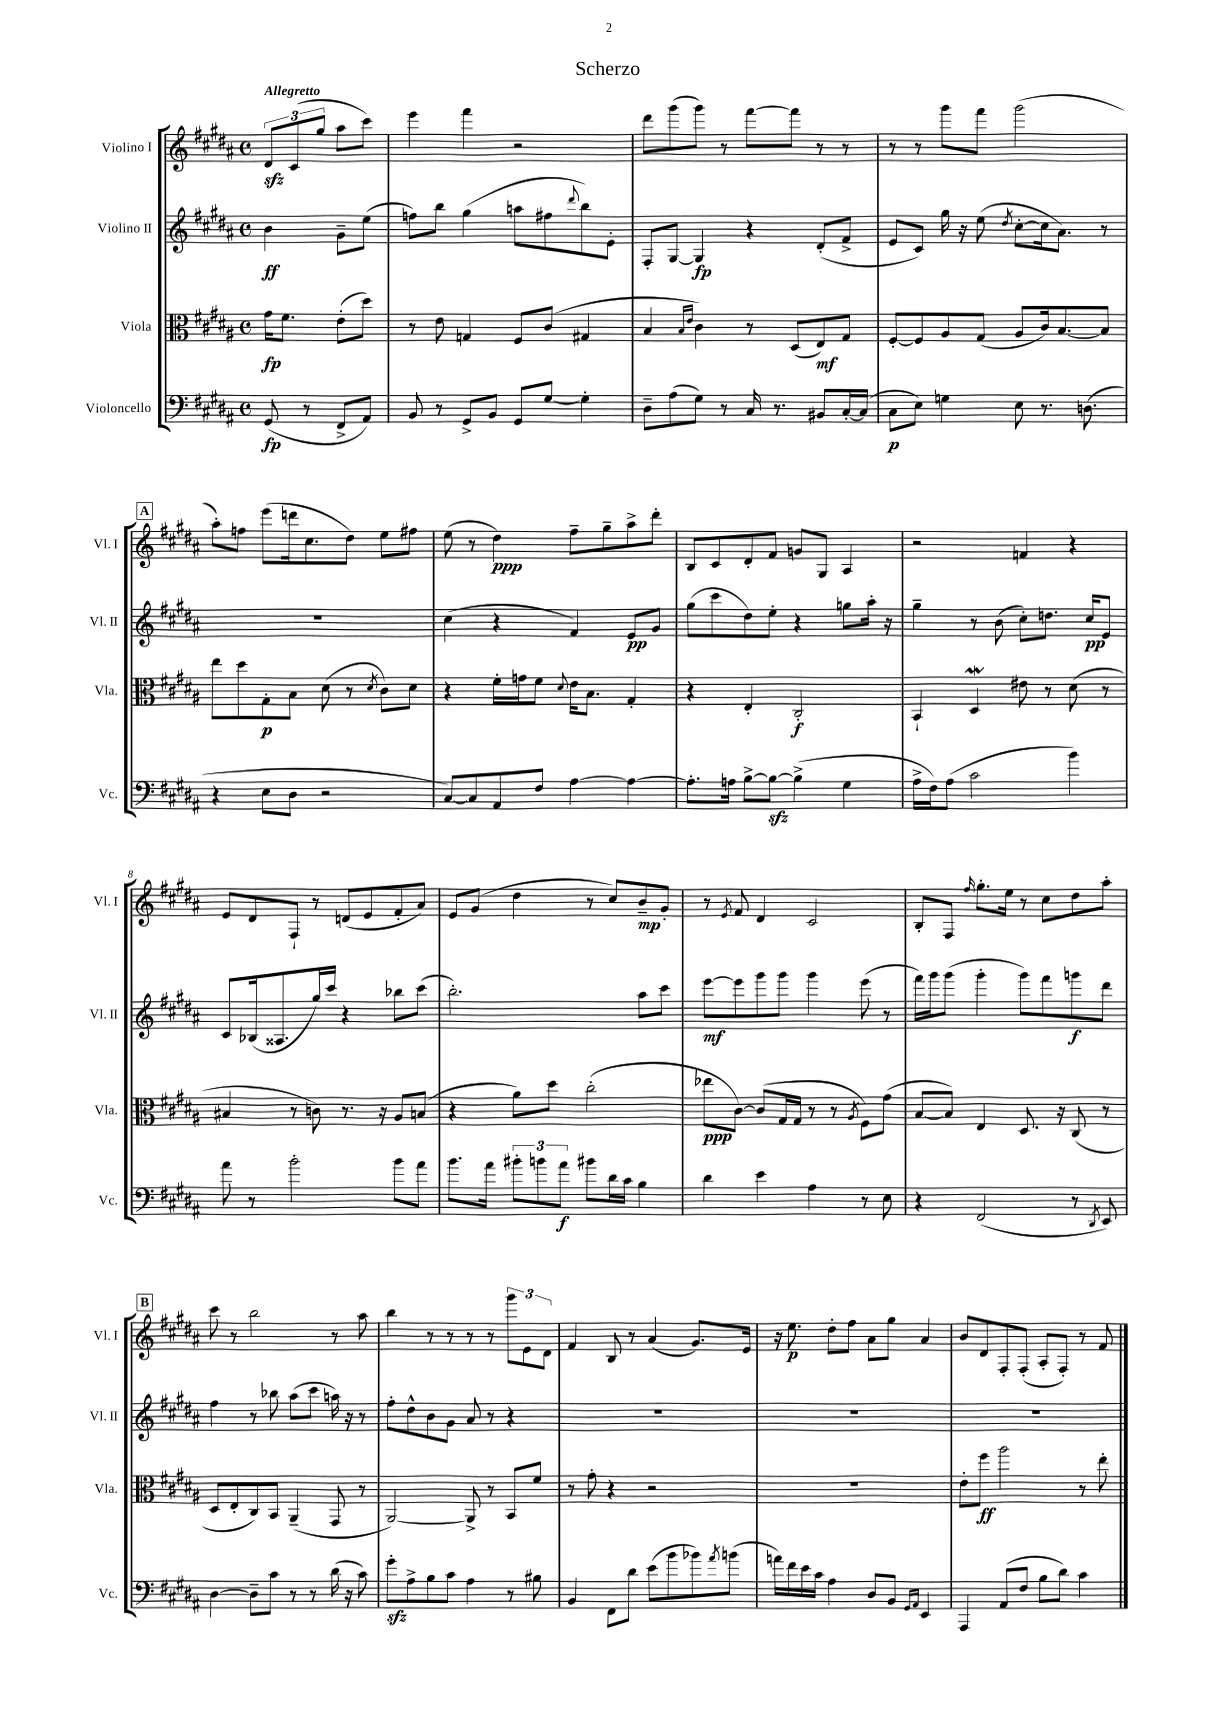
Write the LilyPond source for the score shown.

\header { title = "Scherzo" }
<<
\new StaffGroup <<
\new Staff = "s0" \with { instrumentName = "Violino I" shortInstrumentName = "Vl. I" } {
    \clef treble \key b \major \defaultTimeSignature \time 4/4 \partial 2 \tempo "Allegretto"
    \tuplet 3/2 { dis'8\sfz cis'8( gis''8 } ais''8 cis'''8) |
    e'''4 fis'''4 r2 |
    dis'''8 gis'''8( gis'''8) r8 fis'''8~ fis'''8 r8 r8 |
    r8 r8 gis'''8 fis'''8 gis'''2( |
    \mark \markup { \box "A" } ais''8-.) f''8 e'''8( d'''16 cis''8. dis''8) e''8 fis''8 |
    e''8( r8 dis''4\ppp) fis''8-- gis''8-- ais''8-> dis'''8-. |
    b8 cis'8 dis'8-. fis'8 g'8 gis8 ais4 |
    r2 f'4 r4 |
    e'8 dis'8 fis8-! r8 d'8( e'8 fis'8-. ais'8) |
    e'8 gis'8( dis''4 r8 cis''8) b'8--\mp gis'8-. |
    r8 \acciaccatura { e'8 } fis'8 dis'4 cis'2 |
    b8-. fis8 \grace { fis''16 } gis''8.-. e''16 r8 cis''8 dis''8 ais''8-. |
    \mark \markup { \box "B" } cis'''8 r8 b''2 r8 ais''8 |
    b''4 r8 r8 r8 r8 \tuplet 3/2 { gis'''8 e'8 dis'8 } |
    fis'4 b8 r8 ais'4( gis'8.) e'16 |
    r16 e''8.\p dis''8-. fis''8 ais'8 gis''8 ais'4 |
    b'8 dis'8 fis8-. fis8-.( ais8-. fis8-.) r8 fis'8 \bar "|." |
}
\new Staff = "s1" \with { instrumentName = "Violino II" shortInstrumentName = "Vl. II" } {
    \clef treble \key b \major \defaultTimeSignature \time 4/4 \partial 2
    b'4\ff gis'8-- e''8( |
    f''8) b''8 gis''4( a''8 fis''8 \appoggiatura { dis'''8 } b''8) e'8-. |
    fis8-. gis8~ gis4\fp r4 dis'8-.( fis'8-> |
    e'8 cis'8) gis''16 r16 e''8( \acciaccatura { dis''8 } cis''8~-. cis''16 ais'8.) r8 |
    \mark \markup { \box "A" } R1 |
    cis''4( r4 fis'4) e'8\pp gis'8 |
    gis''8( cis'''8 dis''8) e''8-. r4 g''8 ais''16-. r16 |
    gis''4-- r8 b'8( cis''8-.) d''8. cis''16\pp e'8 |
    cis'8 bes16( aisis8. gis''16) cis'''16 r4 bes''8 cis'''8( |
    b''2.-.) ais''8 cis'''8 |
    e'''8~\mf e'''8 gis'''8 gis'''8 gis'''4 e'''8( r8 |
    fis'''16) gis'''16 gis'''8( gis'''4-. gis'''8) fis'''8 g'''8\f dis'''8 |
    \mark \markup { \box "B" } fis''4 r8 bes''8 ais''8( cis'''8 a''16) r16 r8 |
    fis''8-. dis''8-^ b'8 gis'8 ais'8 r8 r4 |
    R1 |
    R1 |
    R1 \bar "|." |
}
\new Staff = "s2" \with { instrumentName = "Viola" shortInstrumentName = "Vla." } {
    \clef alto \key b \major \defaultTimeSignature \time 4/4 \partial 2
    gis'16\fp fis'8. e'8-.( dis''8) |
    r8 e'8 g4 fis8 cis'8( gis4 |
    b4 \grace { b16 e'16 } cis'4) r8 dis8( e8\mf) gis8 |
    fis8~-. fis8 ais8 gis8( ais8 cis'16) b8.~ b8 |
    \mark \markup { \box "A" } e''8 dis''8 gis8-.\p b8 dis'8( r8 \acciaccatura { dis'8 } cis'8) dis'8 |
    r4 fis'16-. g'16 fis'8 \appoggiatura { dis'8 } e'16 b8. gis4-. |
    r4 e4-. cis2-.\f |
    b,4-! dis4\mordent eis'8 r8 dis'8( r8 |
    bis4 r8 c'8) r8. r16 ais8 b8( |
    r4 ais'8) dis''8 cis''2-.( |
    ees''8\ppp cis'8~) cis'8( gis16 gis16 r8 r8 \acciaccatura { ais8 } fis8) gis'8( |
    b8~ b8) e4 dis8. r16 cis8( r8 |
    \mark \markup { \box "B" } dis8 e8-. cis8) b,8 ais,4--( gis,8 r8 |
    ais,2~) ais,8-> r8 b,8 fis'8 |
    r8 gis'8-. r4 r2 |
    R1 |
    e'8-. fis''8\ff ais''2 r8 e''8-. \bar "|." |
}
\new Staff = "s3" \with { instrumentName = "Violoncello" shortInstrumentName = "Vc." } {
    \clef bass \key b \major \defaultTimeSignature \time 4/4 \partial 2
    gis,8\fp( r8 fis,8-> ais,8) |
    b,8 r8 gis,8-> b,8 gis,8 gis8~ gis4-. |
    dis8-- ais8( gis8) r8 cis16 r8. bis,8 cis16~-. cis16( |
    cis8\p e8) g4 e8 r8. d8.( |
    \mark \markup { \box "A" } r4 e8 dis8 r2 |
    cis8~) cis8 ais,8 fis8 ais4~ ais4~ |
    ais8.-. a16 b8~-> b8~\sfz b4->( gis4 |
    ais16-> fis16) ais8( cis'2 b'4) |
    ais'8 r8 b'2-. b'8 ais'8 |
    b'8. ais'16 \tuplet 3/2 { bis'8-. b'8 ais'8\f } bis'8 dis'16 cis'16 b4 |
    dis'4 e'4 ais4 r8 e8 |
    r4 fis,2( r8 \acciaccatura { dis,8 } e,8) |
    \mark \markup { \box "B" } dis4~ dis8-- cis'8 r8 r8 dis'16( r16 cis'8) |
    gis'8-.\sfz ais8-> b8 cis'8 ais4 r8 bis8 |
    b,4 fis,8 dis'8 e'8( b'8 bes'8) \acciaccatura { ais'8 } b'8( |
    a'16) fis'16 e'16 cis'16 ais4 dis8 b,8 \grace { gis,16 ais,16 } e,4 |
    ais,,4 ais,8( fis8 b8 dis'8) cis'4 \bar "|." |
}
>>
>>
